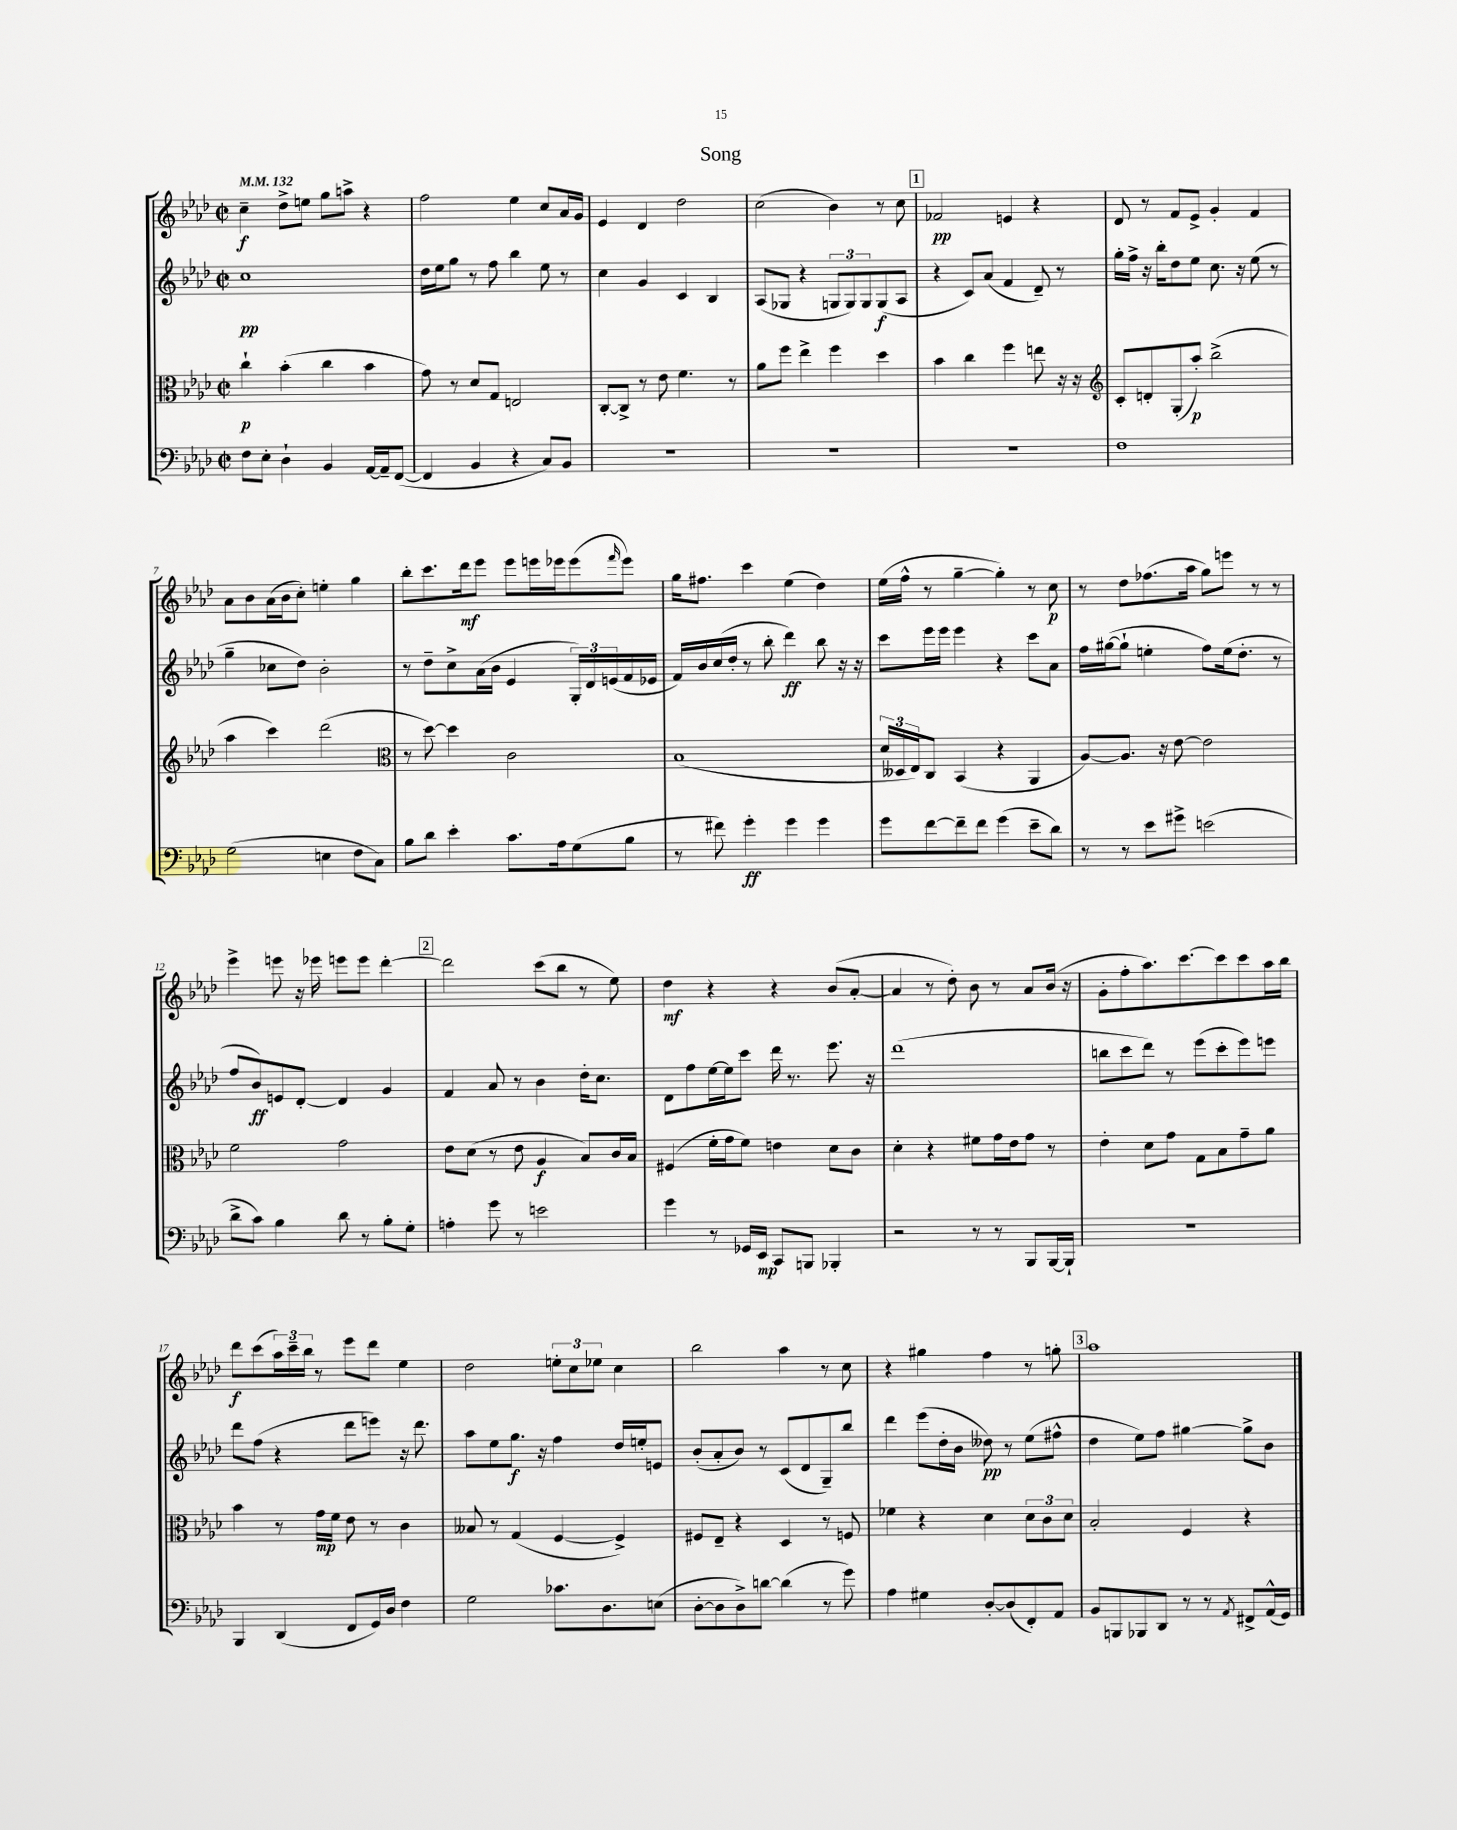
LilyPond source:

\header { title = "Song" }
<<
\new StaffGroup <<
\new Staff = "s0" {
    \clef treble \key aes \major \defaultTimeSignature \time 2/2 \tempo 4 = 132
    c''4--\f des''8-> e''8 g''8 a''8-> r4 |
    f''2 ees''4 c''8 aes'16 g'16 |
    ees'4 des'4 des''2 |
    c''2( bes'4) r8 c''8 |
    \mark \markup { \box "1" } fes'2\pp e'4 r4 |
    des'8 r8 f'8 ees'8-> g'4-. f'4 |
    aes'8 bes'8 aes'16( bes'16 c''8-.) e''4-. g''4 |
    bes''8-. c'''8. des'''16\mf ees'''8 ees'''8 e'''16 ees'''16 ees'''8( \grace { f'''16 } ees'''8) |
    g''16 fis''8. c'''4 ees''4( des''4) |
    ees''16( f''16-^ r8 g''4~-- g''4-.) r8 c''8\p |
    r8 des''8 fes''8.( aes''16 g''8) e'''8 r8 r8 |
    ees'''4-> e'''8 r16 ees'''16 e'''8 e'''8 des'''4~-. |
    \mark \markup { \box "2" } des'''2 c'''8( bes''8 r8 ees''8) |
    des''4\mf r4 r4 bes'8( aes'8~-. |
    aes'4 r8 des''8-.) bes'8 r8 aes'8 bes'16( r16 |
    g'8-. f''8-. aes''8.) c'''8.~ c'''8 c'''8 aes''16 bes''16 |
    des'''8\f c'''8( \tuplet 3/2 { aes''16) c'''16-- bes''16 } r8 ees'''8 des'''8 ees''4 |
    des''2 \tuplet 3/2 { e''8-. c''8 ees''8 } c''4 |
    bes''2 aes''4 r8 c''8 |
    r4 gis''4 f''4 r8 g''8-. |
    \mark \markup { \box "3" } aes''1 \bar "|." |
}
\new Staff = "s1" {
    \clef treble \key aes \major \defaultTimeSignature \time 2/2
    c''1\pp |
    des''16 ees''16 g''8 r8 f''8 bes''4 ees''8 r8 |
    c''4 g'4 c'4 bes4 |
    aes8( ges8 r4 \tuplet 3/2 { g8 g8) g8 } g8\f( aes8 |
    \mark \markup { \box "1" } r4 c'8) aes'8( f'4 des'8--) r8 |
    g''16-. f''16-> r16 bes''16-. des''8 ees''8 c''8. r16 ees''8( r8 |
    g''4-- ces''8 des''8) bes'2-. |
    r8 des''8-- c''8-> aes'16( bes'16 ees'4 \tuplet 3/2 { g16-.) des'16 e'16( } f'16 ees'16 |
    f'16) bes'16 c''16( des''16-. r8 bes''8-. des'''4\ff) bes''8 r16 r16 |
    c'''8 ees'''16 ees'''16 ees'''4 r4 c'''8 aes'8 |
    f''16 gis''16~( gis''8-! e''4-. f''8) e''16( des''8.-. r8 |
    f''8 bes'8\ff) e'8 des'8~-. des'4 g'4 |
    \mark \markup { \box "2" } f'4 aes'8 r8 bes'4 des''16-. c''8. |
    des'8 f''8 ees''16~ ees''16 c'''8 des'''16 r8. ees'''8. r16 |
    des'''1( |
    b''8 c'''8 des'''8) r8 ees'''8( c'''8-. ees'''8) e'''8 |
    des'''8 f''8( r4 des'''8 e'''8) r16 des'''8. |
    aes''8 ees''8 g''8.\f r16 f''4 des''16 e''16-. e'8 |
    bes'8-.( aes'8-. bes'8) r8 c'8( des'8 g8--) bes''8 |
    des'''4 ees'''8( des''16-. bes'16 deses''8\pp) r8 ees''8( fis''8-^ |
    \mark \markup { \box "3" } des''4 ees''8) f''8 gis''4~ gis''8-> bes'8 \bar "|." |
}
\new Staff = "s2" {
    \clef alto \key aes \major \defaultTimeSignature \time 2/2
    c''4-!\p bes'4-.( c''4 bes'4 |
    g'8) r8 des'8 g8 e2 |
    c8~-. c8-> r8 ees'8 f'4. r8 |
    aes'8 f''8 ees''4-> f''4 des''4 |
    \mark \markup { \box "1" } bes'4 c''4 f''4 e''8 r16 r16 |
    \clef treble c'8-. d'8-. g8-.( aes''8-.\p) bes''2->( |
    aes''4 c'''4) des'''2( |
    \clef alto r8 des''8~) des''4 c'2 |
    bes1( |
    \tuplet 3/2 { des'16 deses16 ees16) } c8 bes,4( r4 aes,4 |
    aes8~) aes8. r16 ees'8~ ees'2 |
    f'2 g'2 |
    \mark \markup { \box "2" } ees'8 des'8( r8 ees'8 aes4\f bes8) c'16 bes16 |
    fis4( f'16-. g'16 f'8) e'4 des'8 c'8 |
    des'4-. r4 fis'8 g'16 ees'16 g'8 r8 |
    ees'4-. des'8 g'8 g8 bes8 g'8-- aes'8 |
    bes'4 r8 g'16\mp f'16 ees'8 r8 c'4 |
    beses8 r8 g4( f4~ f4->) |
    fis8 ees8-- r4 des4 r8 f8 |
    fes'4 r4 des'4 \tuplet 3/2 { des'8 c'8 des'8 } |
    \mark \markup { \box "3" } bes2-. f4 r4 \bar "|." |
}
\new Staff = "s3" {
    \clef bass \key aes \major \defaultTimeSignature \time 2/2
    f8 ees8-. des4-! bes,4 aes,16~ aes,16-- f,8~( |
    f,4 bes,4 r4 c8) bes,8 |
    R1 |
    R1 |
    \mark \markup { \box "1" } R1 |
    f1 |
    g2( e4 f8 c8) |
    bes8 des'8 ees'4-. c'8. aes16 g8( bes8 |
    r8 fis'8) g'4-.\ff g'4 g'4 |
    g'8 f'8~ f'8-- f'8 g'4( ees'8-- des'8) |
    r8 r8 ees'8 gis'8-> e'2( |
    des'8-> c'8) bes4 des'8 r8 bes8-. g8-. |
    \mark \markup { \box "2" } a4-. g'8 r8 e'2 |
    g'4 r8 ges,16 ees,16\mp c,8 b,,8 bes,,4-. |
    r2 r8 r8 bes,,8 bes,,16~ bes,,16-! |
    R1 |
    bes,,4 des,4( f,8 g,16) des16 f4 |
    g2 ces'8. des8. e8( |
    des8~-. des8 des8->) d'8~ d'4( r8 g'8) |
    aes4 gis4 des8~-. des8( f,8-.) aes,8 |
    \mark \markup { \box "3" } bes,8 b,,8 bes,,8 des,8 r8 r8 \acciaccatura { aes,8 } fis,8-> aes,16-^( g,16) \bar "|." |
}
>>
>>
